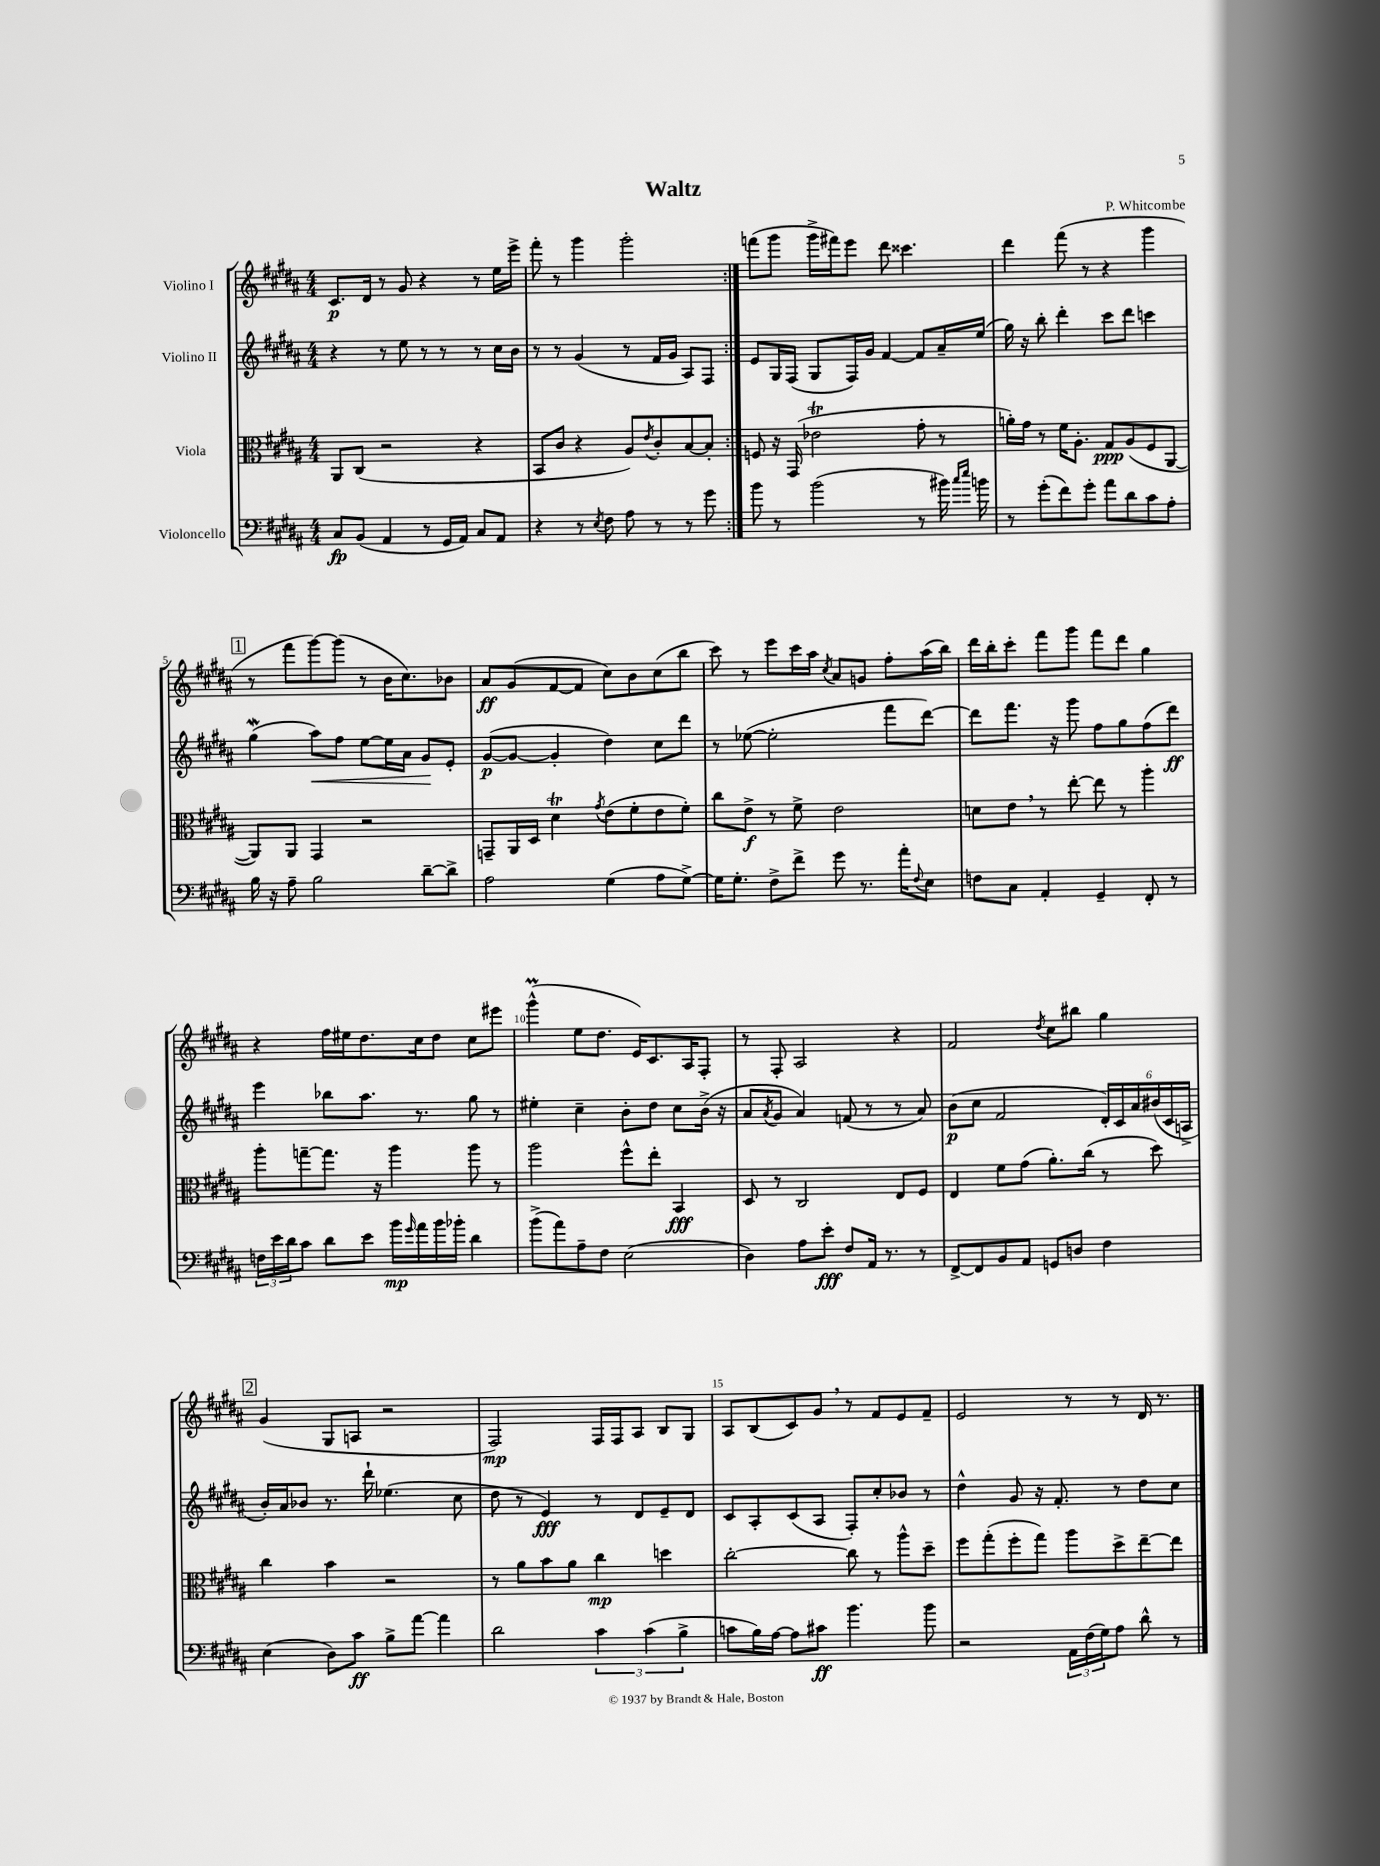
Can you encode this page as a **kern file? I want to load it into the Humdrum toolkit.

**kern	**kern	**kern	**kern
*staff4	*staff3	*staff2	*staff1
*clefF4	*clefC3	*clefG2	*clefG2
*k[f#c#g#d#a#]	*k[f#c#g#d#a#]	*k[f#c#g#d#a#]	*k[f#c#g#d#a#]
*M4/4	*M4/4	*M4/4	*M4/4
8C#	8AA#	4r	8.c#
(8BB	(8C#	.	.
.	.	.	16d#
4AA#	2r	8r	8r
.	.	8ee	8g#
8r	.	8r	4r
16GG#	.	8r	.
16AA#)	.	.	.
8C#	4r	8r	8r
8AA#	.	16cc#	16ee
.	.	16b	16eee^
=	=	=	=
4r	8BB	8r	8fff#'
.	8c#	8r	8r
8r	4r	(4g#	4ggg#
8qE	.	.	.
8F#	.	.	.
8A#	8A#)	8r	2ggg#'
.	8qe	.	.
8r	8c#'	16f#	.
.	.	16g#	.
8r	[8B	8A#)	.
8g#	8B']	8F#	.
=:|!	=:|!	=:|!	=:|!
8b	8F	8e	(8fff
8r	16r	16G#	8ggg#
.	(16GG#	(16F#	.
(2b	2e-	8G#	16ggg#^
.	.	.	16fff#)
.	.	16F#)	8eee
.	.	16g#	.
.	.	[4f#	8ddd#
.	.	.	4.ccc##
8r	8g#'	8f#]	.
16b#)	8r	16a#~	.
16qqcc#	.	.	.
16qqee	.	.	.
16b	.	(16ee	.
=	=	=	=
8r	16a')	16gg#)	4ddd#
.	16g#	16r	.
(8g#'	8r	8bb'	.
8f#)	16f#	4ddd#'	(8fff#
.	8.A#'	.	.
8g#'	.	.	8r
8a#	8G#	8ccc#	4r
8d#	(8A#	8ddd#	.
8c#	8F#	4ccc	4ggg#
8A#'	[8AA#	.	.
=	=	=	=
16B	8AA#])	(4gg#	8r
16r	.	.	.
8A#~	8AA#	.	8fff#
2B	4GG#	8aa#)	[8ggg#)
.	.	8ff#	(8ggg#]
.	2r	[8ee	8r
.	.	16ee]	16b
.	.	16a#	8.cc#)
[8d#~	.	8g#	.
8d#^]	.	8e'	8b-
=	=	=	=
2A#	8GG~	([8g#	8a#
.	16AA#	8g#_	(8g#
.	16D#	.	.
.	4d#	4g#']	[8f#
.	.	.	8f#]
.	8qg#	.	.
(4G#	(8e	4dd#)	8cc#)
.	8f#'	.	8b
8A#	8e	8cc#	(8cc#
[8G#^)	8f#')	8ddd#	8bb
=	=	=	=
16G#]	8cc#	8r	8ccc#)
8.G#'	.	.	.
.	8e^	([8ee-	8r
8F#^	8r	2ee-']	8eee
8f#^	8f#^	.	16ccc#
.	.	.	16aa#
.	.	.	8qcc#
8g#	2e	.	8a#
8.r	.	.	8g
.	.	8fff#	8ff#'
16a#'	.	.	.
8qqF#	.	.	.
8E	.	[8ddd#)	(16aa#
.	.	.	16bb)
=	=	=	=
8F	8d	8ddd#]	16ddd#
.	.	.	16bb'
8C#	8e	8.fff#	8ccc#'
4AA#'	8r	.	8fff#
.	.	16r	.
.	[8ee'	8ggg#	8ggg#
4GG#~	8ee]	8ff#	8fff#
.	8r	8gg#	8ddd#
8FF#'	4aa#'	(8ff#	4gg#
8r	.	8ddd#)	.
=	=	=	=
24F	8aa#'	4eee	4r
24e	.	.	.
24d#	.	.	.
8c#	[8gg~	.	.
8d#	8.gg]	8bb-	16ff#
.	.	.	16ee#
8e	.	8.aa#	8.dd#
.	16r	.	.
16b	4aa#	.	.
16qqg#	.	.	.
16a#	.	8.r	16cc#
16b	.	.	8dd#
16b-'	.	.	.
4d#	8aa#	8gg#	8cc#
.	8r	8r	8eee#
=	=	=	=
(8b^	2aa#	4ee#'	(4ggg#^^
8a#)	.	.	.
8A#~	.	4cc#~	8ee
8F#	.	.	8.dd#
(2E	8ff#^^	8b'	.
.	.	.	16e)
.	8ee'	8dd#	8.c#
.	4BB	8cc#	.
.	.	.	16A#
.	.	(16b^	8F#'
.	.	16r	.
=	=	=	=
4D#)	8D#	8a#	8r
.	.	8qa#	.
.	8r	8g#	8F#'
8A#	2C#	4a#)	2A#
8e'	.	.	.
8F#	.	(8f	.
16AA#	.	8r	.
8.r	.	.	.
.	8E	8r	4r
8r	8F#	8a#)	.
=	=	=	=
[8FF#^	4E	(8b	2f#
8FF#]	.	8cc#	.
8BB	8f#	2f#	.
8AA#	(8g#	.	.
.	.	.	8qdd#
8GG	8.a#')	.	8cc#
8D	.	.	8bb#
.	(16cc#	.	.
4F#	8r	24d#')	4gg#
.	.	24c#	.
.	.	24a#	.
.	8dd#)	(24b#	.
.	.	24c#	.
.	.	24A^	.
=	=	=	=
(4E	4cc#	16b')	(4g#
.	.	16a#	.
.	.	8b-	.
8D#)	4b	8.r	8G#
8c#	.	.	8A
.	.	16ddd#`	.
8B^	2r	(4.ee-	2r
[8a#	.	.	.
4a#]	.	.	.
.	.	8cc#	.
=	=	=	=
2d#	8r	8dd#	2F#)
.	8a#	8r	.
.	8b	4e)	.
.	8a#	.	.
6c#	4cc#	8r	16F#
.	.	.	16F#
.	.	8d#	8A#
(6c#	.	.	.
.	4dd	8e~	8B
6B^	.	.	.
.	.	8d#	8G#
=	=	=	=
8c	[2cc#'	8c#	8A#
16B)	.	8A#'	(8B
[16A#	.	.	.
8A#]	.	(8c#	8c#)
8c#	.	8A#	8g#
4.b	8cc#]	8F#')	8r
.	8r	8cc#'	8f#
.	8aa#^^	8b-	8e
8b	8dd#~	8r	8f#~
=	=	=	=
2r	8ff#	4dd#^^	2e
.	(8gg#'	.	.
.	8ff#'	8g#	.
.	8gg#)	16r	.
.	.	8.f#'	.
24AA#	8aa#	.	8r
(24F#	.	.	.
24G#)	.	.	.
8A#	8dd#^	8r	8r
8d#^^	[8ee~	8dd#	16d#
.	.	.	8.r
8r	8ee]	8cc#	.
==	==	==	==
*-	*-	*-	*-
